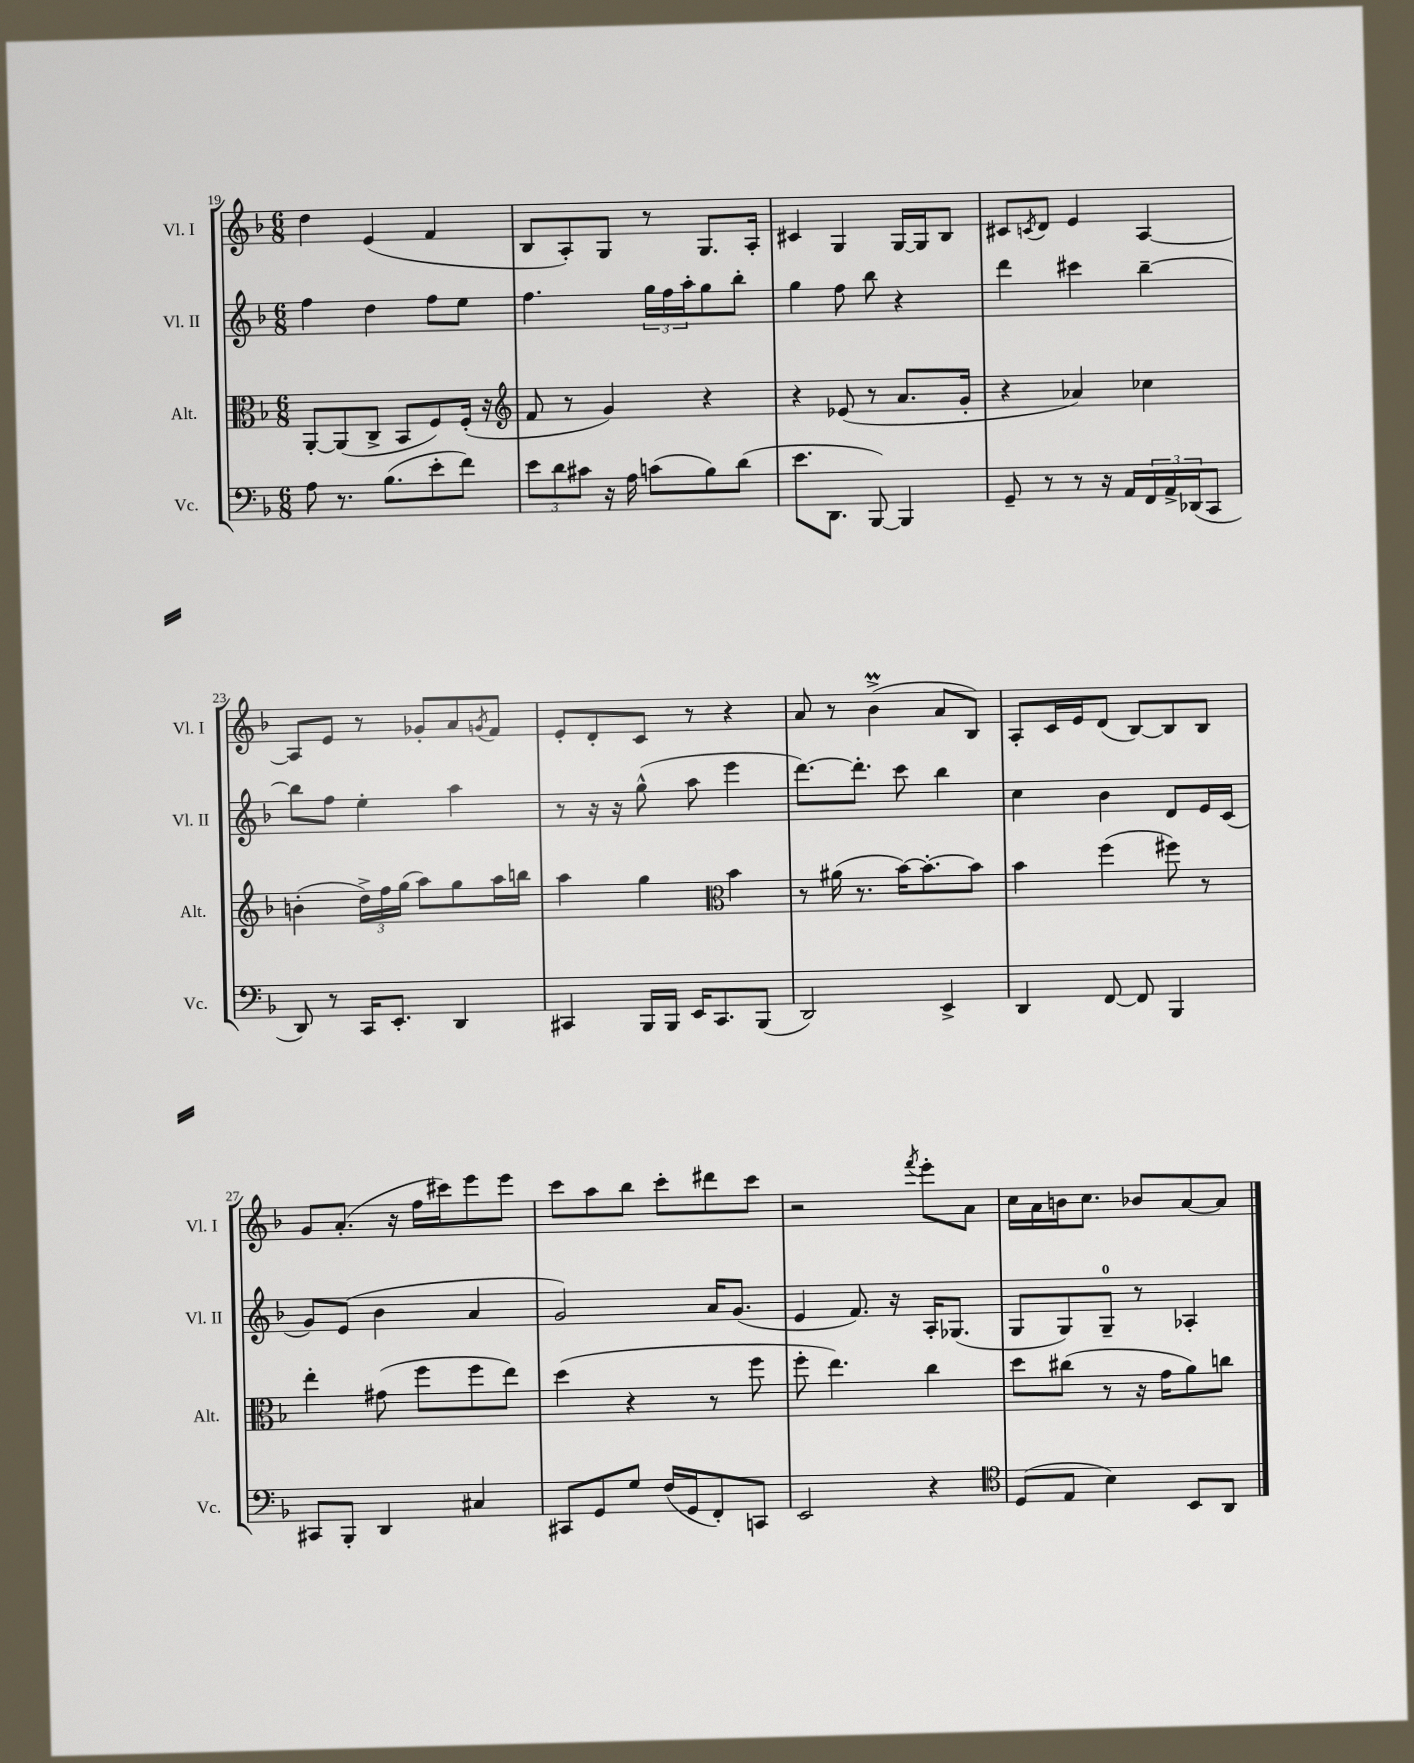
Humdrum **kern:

**kern	**kern	**kern	**kern
*staff4	*staff3	*staff2	*staff1
*clefF4	*clefC3	*clefG2	*clefG2
*k[b-]	*k[b-]	*k[b-]	*k[b-]
*M6/8	*M6/8	*M6/8	*M6/8
8A	[8AA'	4ff	4dd
8.r	(8AA]	.	.
.	8C^	4dd	(4e
(8.B-	.	.	.
.	8BB-	.	.
8e'	8F)	8ff	4f
8f)	(16F'	8ee	.
.	16r	.	.
=	=	=	=
*	*clefG2	*	*
12e	8f	4.ff	8B-
12d	.	.	.
.	8r	.	8A')
12c#	.	.	.
16r	4g)	.	8G
16A	.	.	.
(8c	.	24gg	8r
.	.	24ff	.
.	.	24aa'	.
8B-)	4r	8gg	8.G
(8d	.	8bb-'	.
.	.	.	16A'
=	=	=	=
8.e	4r	4gg	4c#
8.DD	.	.	.
.	(8e-	8ff	4G
[8BBB-)	8r	8bb-	.
4BBB-]	8.a	4r	[16G
.	.	.	16G]
.	.	.	8B-
.	16g'	.	.
=	=	=	=
8GG~	4r	4ddd	8c#
.	.	.	8qc
8r	.	.	8d
8r	4a-)	4ccc#	4e
16r	.	.	.
16AA	.	.	.
24FF	4cc-	[4bb-~	[4A
24AA^	.	.	.
(24DD-	.	.	.
8CC	.	.	.
=	=	=	=
8DD)	(4b'	8bb-]	8A]
8r	.	8ff	8e
16CC	24dd^)	4ee'	8r
.	24ff	.	.
8.EE'	.	.	.
.	(24gg	.	.
.	8aa)	.	8g-'
4DD	8gg	4aa	8a
.	.	.	8qg
.	16aa	.	8f
.	16bb	.	.
=	=	=	=
4CC#	4aa	8r	8e'
.	.	16r	8d'
.	.	16r	.
16BBB-	4gg	(8gg^^	8c
16BBB-	.	.	.
16EE	.	8aa	8r
8.CC#	.	.	.
*	*clefC3	*	*
.	4b-	4eee	4r
(8BBB-	.	.	.
=	=	=	=
2DD)	8r	[8.ddd)	8a
.	(16a#	.	8r
.	8.r	8.ddd']	.
.	.	.	(4b-^
.	[16b-)	8ccc	.
.	8.b-'_	.	.
4EE^	.	4bb-	8a
.	8b-]	.	8B-)
=	=	=	=
4DD	4b-	4cc	8A'
.	.	.	16c
.	.	.	16e
[8FF	(4ff	4b-	(8d
8FF]	.	.	[8B-)
4BBB-	8ff#)	8d	8B-]
.	8r	16e	8B-
.	.	(16c	.
=	=	=	=
8CC#	4ee'	8g)	8g
8BBB-'	.	(8e	(8.a'
4DD	(8g#	4b-	.
.	.	.	16r
.	8ff	.	16ff
.	.	.	16ccc#)
4C#	8ff	4a	8eee
.	8ee)	.	8eee
=	=	=	=
8CC#	(4dd	2g)	8ccc
8GG	.	.	8aa
8G	4r	.	8bb-
(16F	.	.	8ccc'
16GG	.	.	.
8FF')	8r	16a	8ddd#
.	.	(8.g	.
8CC	8ff	.	8ccc
=	=	=	=
2EE	8ff'	4e	2r
.	4.ee)	.	.
.	.	8.f)	.
.	.	16r	.
.	.	.	8qfff
4r	4cc	16A'	8eee'
.	.	(8.G-	.
.	.	.	8a
=	=	=	=
*clefC4	*	*	*
(8D	8dd	8G	16cc
.	.	.	16a
8E	(8cc#	8G)	16b
.	.	.	8.cc
4B-)	8r	8G~	.
.	16r	8r	8b-
.	16g	.	.
8BB-	8a)	4A-'	[8a
8AA	8cc	.	8a]
==	==	==	==
*-	*-	*-	*-
